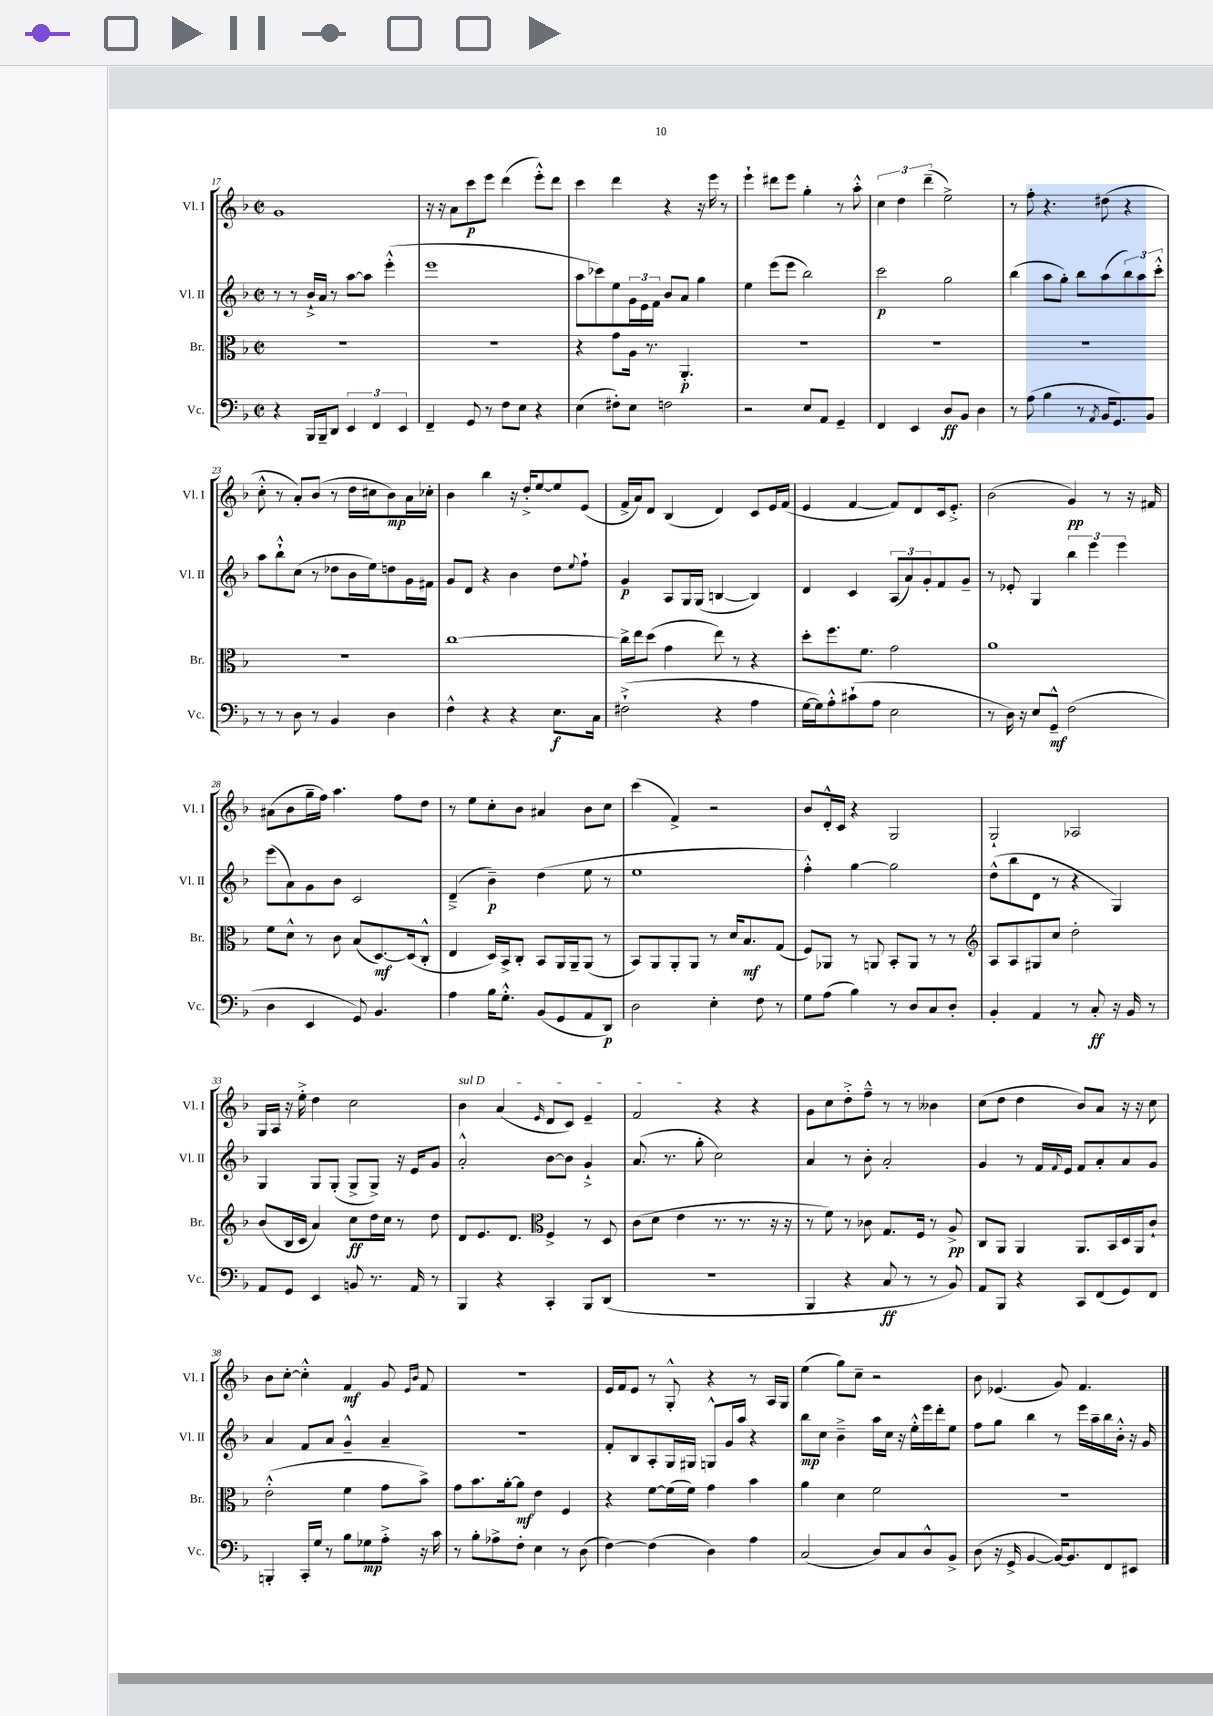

**kern	**kern	**kern	**kern
*staff4	*staff3	*staff2	*staff1
*clefF4	*clefC3	*clefG2	*clefG2
*k[b-]	*k[b-]	*k[b-]	*k[b-]
*M2/2	*M2/2	*M2/2	*M2/2
*met(c|)	*met(c|)	*met(c|)	*met(c|)
4r	1r	8r	1g
.	.	8r	.
16BBB-	.	16b-`^	.
16BBB-~	.	16a	.
8DD	.	8r	.
6EE	.	[8aa	.
.	.	8aa]	.
6FF	.	.	.
.	.	(4eee'^^	.
6EE	.	.	.
=	=	=	=
4FF~	1r	1eee	16r
.	.	.	16r
.	.	.	8a
8GG	.	.	8ccc
8r	.	.	8eee
8F	.	.	(4ddd
8E	.	.	.
4r	.	.	8eee'^^)
.	.	.	8ddd
=	=	=	=
(4E	4r	8aa	4ccc
.	.	8ccc-)	.
8F#')	8g	8ee	4ddd
8E	16A	24g	.
.	.	24e	.
.	8.r	.	.
.	.	24f	.
2F	.	8b-	4r
.	4.AA'	8a	.
.	.	4gg	16r
.	.	.	16eee
.	.	.	8r
=	=	=	=
2r	1r	4ee	4eee`
.	.	(8eee	8ddd#
.	.	8eee	8eee
8E	.	2bb-)	4gg'
8AA	.	.	.
4GG~	.	.	8r
.	.	.	8aa'^^
=	=	=	=
4FF	1r	2ccc	6cc
.	.	.	6dd
4EE	.	.	.
.	.	.	(6ddd~
8D	.	2gg	2ee^)
8BB-	.	.	.
4D	.	.	.
=	=	=	=
8r	1r	(4bb-	8r
(8A	.	.	8ff'
4B-	.	8aa	4.r
.	.	8gg')	.
8r	.	8bb-	.
8qAA	.	.	.
16BB-	.	(8aa	(8dd#
8.GG)	.	.	.
.	.	12bb-)	4r
.	.	12aa	.
8BB-	.	.	.
.	.	12ccc'^^	.
=	=	=	=
8r	1r	8aa	8cc'^^
8r	.	8bb-`^^	8r
8D	.	(8cc	8a')
8r	.	8r	(8b-
4BB-	.	8dd-	8r
.	.	16b-	16dd
.	.	16ee)	16cc#
4D	.	8dd	8b-)
.	.	16g	16a
.	.	16f#	16cc-'
=	=	=	=
4F^^	[1cc	8g	4b-
.	.	8d	.
4r	.	4r	4bb-
4r	.	4b-	16r
.	.	.	16dd'^
.	.	.	[8ee
8.E	.	8dd	8ee]
.	.	8qqee	.
.	.	8ff`	(8e
16C	.	.	.
=	=	=	=
(2F#`^	16cc^]	4g	16f^
.	16ee	.	16a)
.	(8dd	.	8d
.	4g	8A	(4B-
.	.	16G	.
.	.	(16G	.
4r	8ee)	[4B	4d)
.	8r	.	.
4A	4r	4B])	8c
.	.	.	16e
.	.	.	(16f
=	=	=	=
[16G	8dd'	4d	4e
16G])	.	.	.
8A'^^	8.ff	.	.
(8c#`	.	4c	[4f
.	8.f	.	.
8A	.	.	.
2E	2g	(12A	8f])
.	.	12a)	.
.	.	.	8d
.	.	12g'	.
.	.	8f	16c
.	.	.	8.e'^
.	.	8g~	.
=	=	=	=
8r	1a	8r	(2b-
16D)	.	8e-'	.
16r	.	.	.
8E	.	4G	.
8GG~^^	.	.	.
(2F	.	6bb-	4g)
.	.	6eee	.
.	.	.	8r
.	.	6eee	.
.	.	.	16r
.	.	.	16f#
=	=	=	=
4D	8f	(8eee	(8a#
.	8d^^	8a)	8b-
4EE	8r	8g	16gg~
.	.	.	16ff)
.	8c	8b-	4.aa
8GG)	(8B-	2c	.
4.BB-	[8.D)	.	.
.	.	.	8ff
.	(16D]	.	.
.	8C'^^	.	8dd
=	=	=	=
4A	4E	(4d~^	8r
.	.	.	8ee
16B-	16D)	4b-~)	8cc'
8.G'^^	16BB-^	.	.
.	8C'	.	8b-
(8BB-	8BB-	(4dd	4a#
8GG	16AA	.	.
.	16AA~	.	.
8AA	(8AA	8ee	8b-
8DD)	8r	8r	8cc
=	=	=	=
2D	8BB-)	1ee	(4ccc
.	8AA	.	.
.	8AA'	.	4f^)
.	8AA	.	.
4E'	8r	.	2r
.	16d	.	.
.	8.B-	.	.
8F	.	.	.
8r	(8G	.	.
=	=	=	=
8G	8F)	4ff'^^)	8b-
(8A	8AA-	.	16d'^^
.	.	.	16c
4B-)	8r	[4gg	4r
.	8AA	.	.
8r	8BB-'	2gg]	2G
8D	8AA	.	.
8C	8r	.	.
8D'	8r	.	.
=	=	=	=
*	*clefG2	*	*
4BB-'	8A	(8dd^^	2G`
.	8A	8bb-	.
4AA	8G#	8d	.
.	8cc	8r	.
8r	2dd'	4r	2A-
8C'	.	.	.
16r	.	4G)	.
16BB-	.	.	.
8r	.	.	.
=	=	=	=
8AA	(8b-	4G	16G
.	.	.	16A
8GG	16B-	.	16r
.	16c	.	16ee'^
4EE	4a)	8G	4dd
.	.	(8G'	.
8BB	8cc	8G^	2cc
8.r	16dd	8G^)	.
.	16cc	.	.
.	8r	16r	.
16AA	.	16e	.
8r	8dd	8g	.
=	=	=	=
4BBB-	8d	2a'^^	4b-
.	8.e	.	.
4r	.	.	(4a
.	8.d	.	.
*	*clefC3	*	*
.	.	.	16qqe
4CC'	4F^	[8b-	8d
.	.	8b-]	8c)
8BBB-	8r	4g`^	4e~
(8DD	8D	.	.
=	=	=	=
1r	(8c	(8.a	2f
.	8d	.	.
.	.	8.r	.
.	4e	.	.
.	.	8gg'	.
.	8.r	2cc)	4r
.	8.r	.	.
.	.	.	4r
.	16r	.	.
.	16r	.	.
=	=	=	=
4BBB-	8r	4a	8g
.	8f)	.	8cc
4r	8r	8r	8dd'^
.	8c-	8b-'	8ff~^^
8C	8.G	2a'	8r
8r	.	.	8r
.	16F	.	.
8r	8r	.	4b--
8BB-)	8A^	.	.
=	=	=	=
8AA	8C	4g	(8cc
8BBB-	8AA	.	8dd
4r	4AA	8r	4dd
.	.	16f	.
.	.	8qqf	.
.	.	16e	.
8CC	8.AA	8f	8b-)
(8FF	.	8a'	8a
.	16BB-	.	.
8GG)	16D	8a	16r
.	16AA	.	16r
8FF	8c`	8g	8cc
=	=	=	=
4BBB'	(2e'^^	4a	8b-
.	.	.	[8cc'
16CC'	.	8f	4cc'^^]
16G	.	.	.
8r	.	8a	.
8B-	4f	4g~^^	4f
8G-	.	.	.
8A'^	8g	4a~	8g
.	.	.	16qqe
.	.	.	16qqb-
16r	8b-^)	.	8f
16c	.	.	.
=	=	=	=
8r	8g	1r	1r
8B-'	8.b-	.	.
8A-^	.	.	.
.	[16a'	.	.
8F'	8a]	.	.
4E	4e	.	.
8r	4F	.	.
(8D	.	.	.
=	=	=	=
[4F)	4r	8f'	16e
.	.	.	16f
.	.	8B-	8e
(4F]	[8f	8A'	8r
.	(16f]	16G	8G'^^
.	16f)	16G#	.
4D)	4g	8G^^	4r
.	.	16g	.
.	.	16aa	.
4A	4b-	4r	8r
.	.	.	16A
.	.	.	16G
=	=	=	=
(2C	4a	8bb-	(4ee
.	.	8cc	.
.	4d	4b-~^	8gg)
.	.	.	8cc~
8D)	2f	16aa	2r
.	.	16cc	.
8C	.	16r	.
.	.	16ee'^^	.
8D^^	.	16eee	.
.	.	16ddd'	.
8BB-^	.	8ee	.
=	=	=	=
(8D	1r	8ff	8b-
16r	.	8gg	(4.e-
16GG^	.	.	.
[4BB-	.	4bb-	.
16BB-_)	.	8r	8g)
8.BB-]	.	.	.
.	.	16eee	4.f
.	.	16aa~	.
8FF	.	16bb-	.
.	.	16b-'^^	.
8EE#	.	16r	.
.	.	16g	.
==	==	==	==
*-	*-	*-	*-
